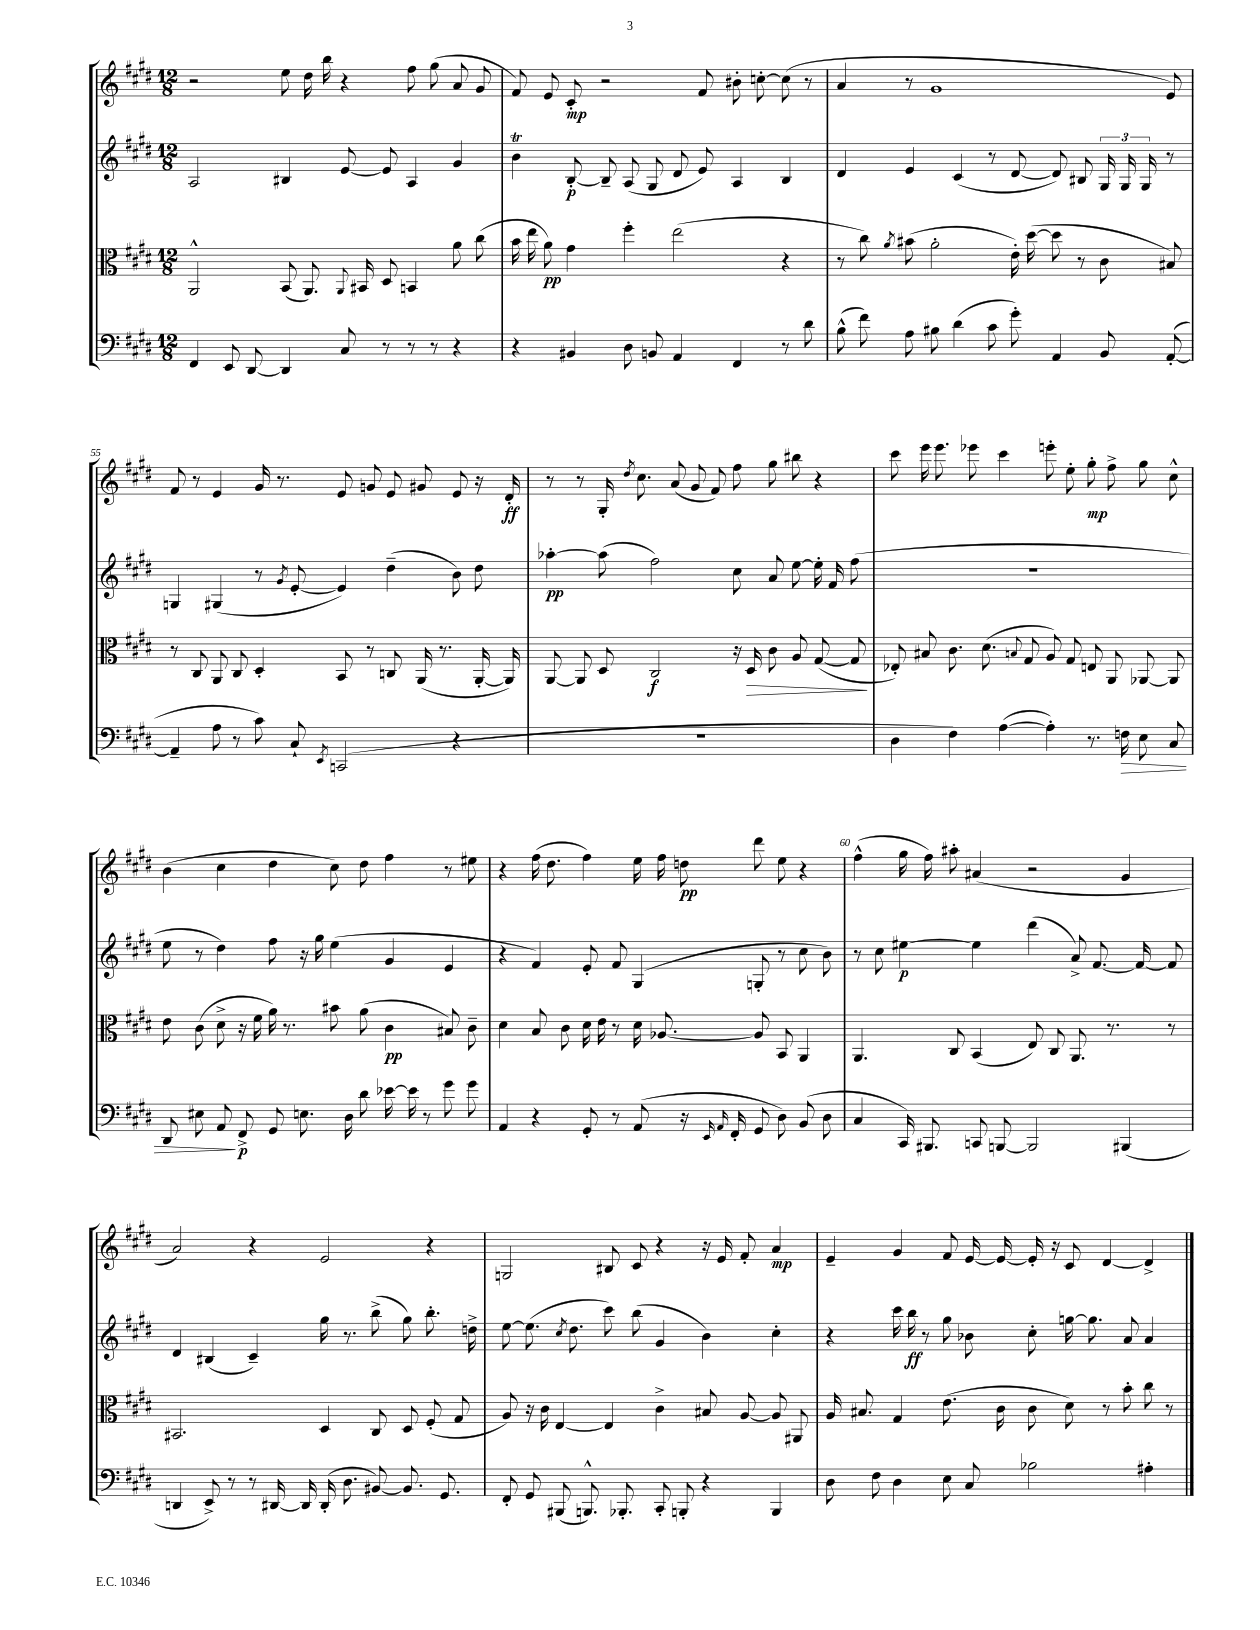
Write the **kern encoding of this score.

**kern	**kern	**kern	**kern
*staff4	*staff3	*staff2	*staff1
*clefF4	*clefC3	*clefG2	*clefG2
*k[f#c#g#d#]	*k[f#c#g#d#]	*k[f#c#g#d#]	*k[f#c#g#d#]
*M12/8	*M12/8	*M12/8	*M12/8
4FF#	2AA^^	2A	2r
8EE	.	.	.
[8DD#	.	.	.
4DD#]	(8BB	4B#	8ee
.	8.AA)	.	16dd#
.	.	.	16bb
8C#	.	[8e	4r
.	8qqAA	.	.
.	16BB#	.	.
8r	8D#	8e]	.
8r	4BB	4A	8ff#
8r	.	.	(8gg#
4r	8a	4g#	8a
.	(8cc#	.	8g#
=	=	=	=
4r	16b	4b	8f#)
.	16ee	.	.
.	8a)	.	8e
4BB#	4g#	[8B'	8c#'
.	.	8B~]	2r
8D#	4ff#'	(8A	.
8BB	.	8G#	.
4AA	(2ee	8d#	.
.	.	8e)	8f#
4FF#	.	4A	8b#'
.	.	.	[8cc'
8r	4r	4B	(8cc]
8d#	.	.	8r
=	=	=	=
(8B^^	8r	4d#	4a
8f#)	8cc#)	.	.
.	8qa	.	.
8A	(8b#	4e	8r
8B#	2a'	.	1g#
(4d#	.	(4c#	.
8c#	.	8r	.
8g#')	16e')	[8d#	.
.	([16dd#	.	.
4AA	8dd#]	8d#])	.
.	8r	8B#	.
8BB	8c#	24G#	.
.	.	24G#	.
.	.	24G#	.
([8AA'	8B#)	8r	8e)
=	=	=	=
4AA~]	8r	4G	8f#
.	8C#	.	8r
8A	8AA	(4G#	4e
8r	8C#	.	.
8c#)	4D#'	8r	16g#
.	.	.	8.r
.	.	8qg#	.
8C#`	.	[8e'	.
8qEE	.	.	.
(2CC	8BB	4e])	8e
.	8r	.	8g
.	8C	(4dd#~	8e
.	(16AA	.	8g#
.	8.r	.	.
4r	.	8b)	8e
.	[16AA'	8dd#	16r
.	16AA])	.	16d#'
=	=	=	=
1.r	[8AA	[4aa-'	8r
.	8AA]	.	8r
.	8D#	(8aa-]	16G#'
.	.	.	8qdd#
.	.	.	8.cc#
.	2C#	2ff#)	.
.	.	.	(8a
.	.	.	8g#
.	.	.	8f#)
.	16r	8cc#	8ff#
.	16D#	.	.
.	8c#	8a	8gg#
.	8A	[8ee	8bb#
.	([8G#	16ee']	4r
.	.	16f#	.
.	8G#]	(8ff#	.
=	=	=	=
4D#	8E-')	1.r	8ccc#
.	8B#	.	16eee
.	.	.	8.eee
4F#)	8.c#	.	.
.	.	.	8eee-
.	(8.d#	.	.
([4A	.	.	4ccc#
.	8qqB	.	.
.	8G#	.	.
4A'])	8A)	.	8eee'
.	8G#	.	8ee'
8.r	8E	.	8gg#'
.	8AA	.	8ff#^
16F	.	.	.
8E	[8AA-	.	8gg#
8C#	8AA-]	.	8cc#^^
=	=	=	=
8DD#	8e	8ee	(4b
8E#	(8c#	8r	.
8AA	8d#^	4dd#)	4cc#
8FF#^	16r	.	.
.	16f#	.	.
8GG#	16a)	8ff#	4dd#
.	8.r	.	.
8.E	.	16r	.
.	.	16gg#	.
.	8b#	(4ee	8cc#)
16D#	.	.	.
8d#	(8a	.	8dd#
[16e-	4c#	4g#	4ff#
16e-]	.	.	.
8r	.	.	.
8g#	8B#)	4e	8r
8g#	8c#~	.	8ee#
=	=	=	=
4AA	4d#	4r	4r
4r	8B	4f#)	(16ff#
.	.	.	8.dd#
.	8c#	.	.
8GG#'	16d#	8e'	4ff#)
.	16e	.	.
8r	8r	8f#	.
(8AA	16d#	(4G#	16ee
.	[8.A-	.	16ff#
16r	.	.	8dd
16qqEE	.	.	.
16qqAA	.	.	.
16FF#'	.	.	.
8GG#	8A-]	8G'	8ddd#
8D#)	8BB	8r	8ee
(8BB	4AA	8cc#	4r
8D#	.	8b)	.
=	=	=	=
4C#	4.AA	8r	(4ff#^^
.	.	8cc#	.
16CC#)	.	[4ee#	16gg#
8.BBB#	.	.	16ff#)
.	8C#	.	8aa#'
8CC	(4BB	4ee#]	(4a#
[8BBB	.	.	.
2BBB]	8E)	(4ddd#	2r
.	8C#	.	.
.	8.AA	8a^)	.
.	.	[8.f#	.
.	8.r	.	.
(4BBB#	.	.	4g#
.	.	16f#_	.
.	8r	8f#]	.
=	=	=	=
4DD	2.BB#	4d#	2a)
8EE^)	.	(4B#	.
8r	.	.	.
8r	.	4c#~)	4r
[16DD#	.	.	.
16DD#]	.	.	.
(16DD#'	4D#	16gg#	2e
8.D#	.	8.r	.
[8BB#)	8C#	(8bb^	.
8.BB#]	8D#	8gg#)	.
.	(8F#'	8.bb'	4r
8.GG#	.	.	.
.	8G#	.	.
.	.	16dd^	.
=	=	=	=
8FF#'	8A)	[8ee	2G
8GG#	16r	(8.ee]	.
.	16c#	.	.
(8BBB#	[4E	.	.
.	.	8qcc#	.
.	.	8.dd#	.
8.BBB^^)	.	.	.
.	4E]	8ccc#)	8B#
8.BBB-'	.	.	.
.	.	(8bb	8c#
8CC#'	4c#^	4g#	4r
8BBB'	.	.	.
4r	8B#	4b)	16r
.	.	.	16e
.	[8A	.	8f#'
4BBB	8A]	4cc#'	4a
.	8AA#	.	.
=	=	=	=
8D#	16A	4r	4e~
.	8.B#	.	.
8F#	.	.	.
4D#	4G#	16ccc#	4g#
.	.	16bb	.
.	.	8r	.
8E	(8.e	8gg#	8f#
8C#	.	8b-	[16e
.	16c#	.	16e_
2B-	8c#	8cc#'	16e']
.	.	.	16r
.	8d#)	[16gg	8c#
.	.	8.gg]	.
.	8r	.	[4d#
.	8b'	8a	.
4A#'	8cc#	4a	4d#^]
.	8r	.	.
==	==	==	==
*-	*-	*-	*-
